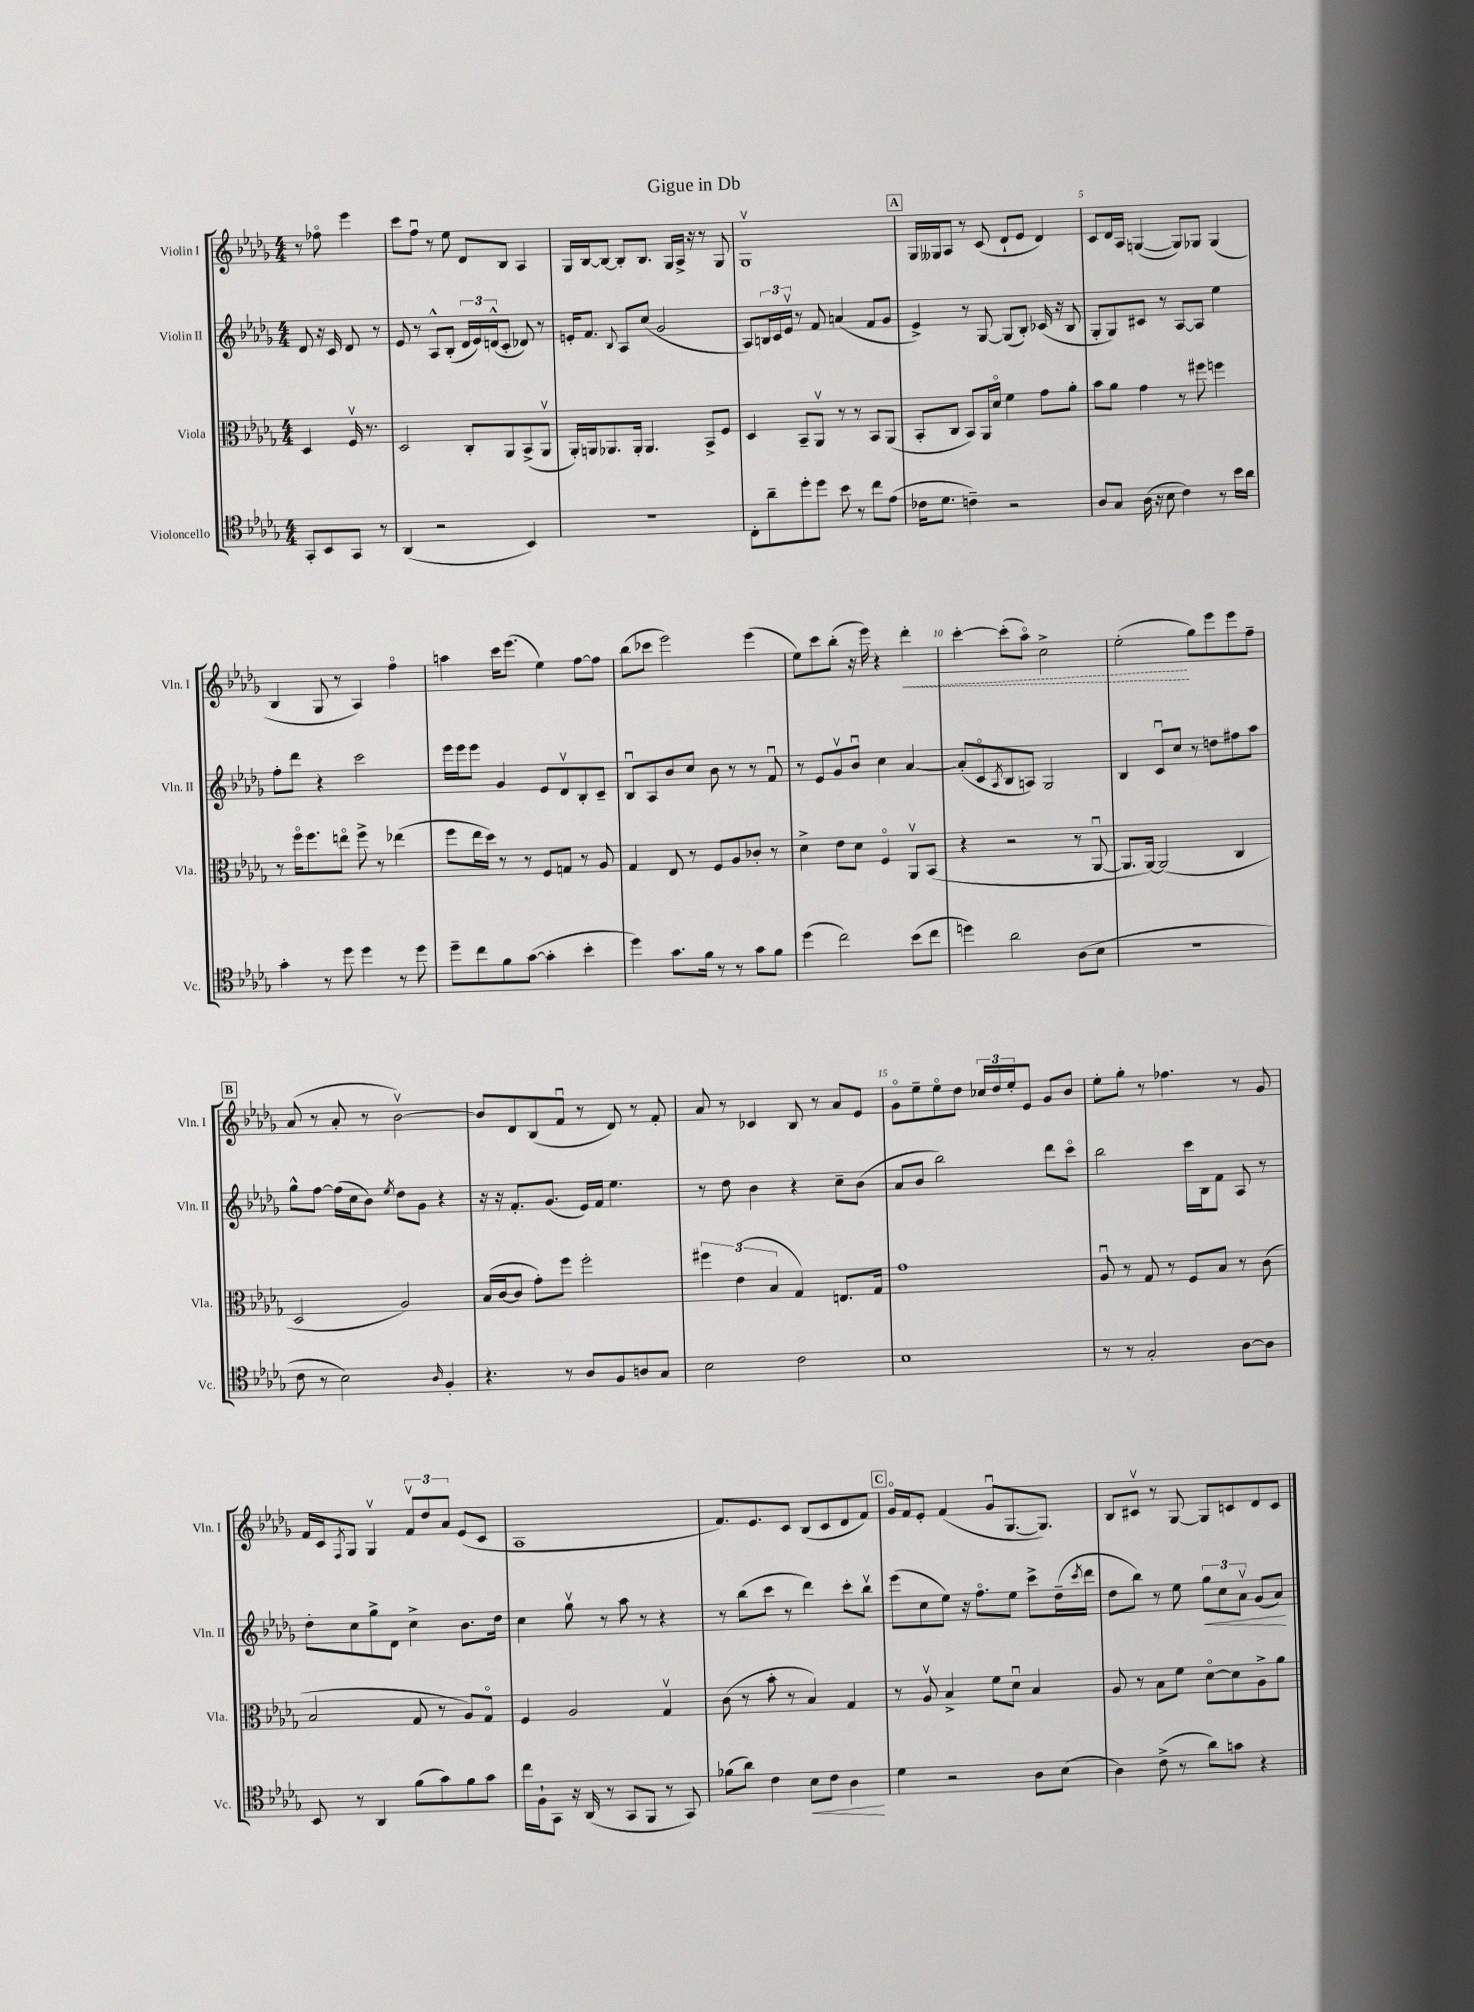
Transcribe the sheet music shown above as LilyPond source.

\header { title = "Gigue in Db" }
<<
\new StaffGroup <<
\new Staff = "s0" \with { instrumentName = "Violin I" shortInstrumentName = "Vln. I" } {
    \clef treble \key des \major \numericTimeSignature \time 4/4 \partial 2
    r8 fes''8\flageolet ees'''4 |
    c'''8 f''8\downbow r8 ees''8 des'8 bes8 aes4 |
    ges16 bes16~ bes8~ bes8-. bes8. ges16 aes16-> r16 r8 ges8 |
    ges1\upbow |
    \mark \markup { \box "A" } ges16 geses16 aes8 r8 c'8( des'8-! ees'8 des'4) |
    c'8 des'16 aes16 g4~( g8) ges8 ges4( |
    bes4 ges8 r8 aes4) f''4\flageolet |
    a''4 c'''16 ees'''8.( ees''4) f''8~ f''8 |
    bes''8( ces'''8 ees'''2) ees'''4( |
    ees''8) c'''8 bes''8-.( r16 ees'''16) r4 \once \override Hairpin.style = #'dashed-line des'''4-.\< |
    c'''4~-. c'''8-.( aes''8\flageolet) c''2-> |
    ees''2-.\!( ges''8) ees'''8 ees'''8 f''8-- |
    \mark \markup { \box "B" } aes'8( r8 aes'8-. r8 bes'2~\upbow) |
    bes'8 des'8 bes8( f'8\downbow r8 des'8) r8 f'8-. |
    aes'8 r8 ces'4 bes8 r8 aes'8 ees'8 |
    ges'8\flageolet ees''8-- ees''8\flageolet des''8 \tuplet 3/2 { ces''16 des''16 ees''16-. } ees'8 ges'8 bes'8 |
    ees''8-. ges''8-. r8 fes''4. r8 ges'8 |
    f'16 c'16 \acciaccatura { f8 } ges8 ges4\upbow \tuplet 3/2 { f'8\upbow des''8 aes'8 } ees'8( c'8 |
    aes1 |
    f'8.) ees'8. c'8 bes8( c'8 des'8 f'8) |
    \mark \markup { \box "C" } ges'16\flageolet f'16 ees'8-. f'4( ges'8\downbow ges8.~ ges8.) |
    bes8 cis'8\upbow r8 ges8~ ges8 c'8 des'8 c'8 \bar "|." |
}
\new Staff = "s1" \with { instrumentName = "Violin II" shortInstrumentName = "Vln. II" } {
    \clef treble \key des \major \numericTimeSignature \time 4/4 \partial 2
    des'8 r16 c'16 des'8 r8 |
    ees'8 r8 aes8-^ bes8-.( \tuplet 3/2 { des'16 ees'16) d'16-^( } c'8-. des'8) r8 |
    e'16-. f'8. \appoggiatura { bes8 } aes8 c''8( ges'2 |
    aes8) \tuplet 3/2 { b16 c'16 ees'16\upbow } r8 f'8 a'4( f'8 ges'8 |
    \mark \markup { \box "A" } ees'4->) r8 ges8~ ges8( bes8-.) ces'16( r16 bes8 |
    ges8-. ges8) cis'8 r8 aes8~ aes8 ees''4 |
    f''8-. des'''8 r4 c'''2 |
    ees'''16 ees'''16 ees'''8 ges'4 ees'8 des'8\upbow bes8-. c'8-- |
    bes8\downbow aes8 bes'8 c''8 bes'8 r8 r8 f'8\downbow |
    r8 ees'8 ges'8\upbow bes'8\downbow c''4 aes'4~ |
    aes'8-.( c'8\flageolet \acciaccatura { aes8 } bes8 a8) ges2 |
    bes4 c'8\downbow c''8 r8 d''8 fis''8 aes''8 |
    \mark \markup { \box "B" } ges''8-^ f''8~ f''16( c''16 bes'8) \acciaccatura { ees''8 } des''8 ges'8 r4 |
    r16 r16 f'8.-. ges'8.( ees'16) f'16 ees''4. |
    r8 des''8 bes'4 r4 c''8-- bes'8( |
    aes'8 bes'8 bes''2) des'''8 c'''8\flageolet |
    bes''2 c'''16 bes16 f'8 aes8 r8 |
    des''8-. c''8 ges''8-> des'8 c''4-> bes'8. des''16 |
    c''4 ges''8\upbow r8 aes''8 r8 r4 |
    r8 bes''8( c'''8 r8 des'''4) c'''8-. bes''8\upbow |
    \mark \markup { \box "C" } ees'''8( c''8 ees''8) r16 f''8.\flageolet ees''8 c'''8-> des''16--( \acciaccatura { c'''8 } des'''16 |
    des''8 bes''8) r8 ees''8 \tuplet 3/2 { ges''8\< c''8 aes'8\upbow } ges'8( aes'8\!) \bar "|." |
}
\new Staff = "s2" \with { instrumentName = "Viola" shortInstrumentName = "Vla." } {
    \clef alto \key des \major \numericTimeSignature \time 4/4 \partial 2
    des4 f16\upbow r8. |
    des2 c8-. aes,8 bes,8->( aes,8\upbow |
    aes,16-.) a,16 aes,8. aes,16-. aes,4. bes,8-> f8 |
    des4 bes,8-- aes,8\upbow r8 r8 bes,8 aes,8( |
    \mark \markup { \box "A" } bes,8-. c8 bes,8) aes,16 des'16\flageolet f'4 ges'8 aes'8-. |
    bes'8 aes'8 ges'4 r8 fis''8 f''4 |
    r8 f''16\flageolet f''8. e''8\flageolet f''8-> r8 ees''4( |
    f''8 ees''16 des''16) r8 r8 f8 g8 r8 aes8 |
    ges4 ees8 r8 f8 aes8 ces'8-. r8 |
    des'4-> ees'8 des'8 f4\flageolet aes,8\upbow bes,8( |
    r4 r2 r8 aes,8~\downbow |
    aes,8. aes,16~) aes,2( c4 |
    \mark \markup { \box "B" } des2 aes2) |
    bes16( c'16~ c'8 ges'8-.) f''8 f''2-. |
    \tuplet 3/2 { fis''4 ees'4( bes4 } ges4) e8. ges16 |
    ges'1 |
    aes8\downbow r8 ges8 r8 f8 bes8 r8 c'8( |
    bes2 ges8 r8 aes8) ges8\flageolet |
    f4 aes2 ges4\upbow |
    c'8( r8 bes'8-. r8 bes4) ges4 |
    \mark \markup { \box "C" } r8 aes8\upbow bes4-> f'8 des'8\downbow bes4 |
    aes8 r8 bes8 f'8 des'8~\flageolet des'8 aes8-> aes'8 \bar "|." |
}
\new Staff = "s3" \with { instrumentName = "Violoncello" shortInstrumentName = "Vc." } {
    \clef tenor \key des \major \numericTimeSignature \time 4/4 \partial 2
    ges,8-. bes,8 ges,8 r8 |
    aes,4( r2 bes,4) |
    R1 |
    c8-. aes'8-- des''8-. des''8 bes'8 r8 c''8 ees'8( |
    \mark \markup { \box "A" } ces'16 des'8. c'4--) r2 |
    aes8 ges8 aes16( r16 bes8 c'4) r8 bes'16 aes'16 |
    ges'4-. r8 des''8 des''4 r8 des''8 |
    des''8-- c''8 f'8 ges'8~( ges'4-. bes'4-. |
    des''4) ges'8. f'16 r8 r8 ges'8 f'8 |
    des''4( c''2) bes'8( c''8 |
    d''4) aes'2 aes8( bes8 |
    R1 |
    \mark \markup { \box "B" } c'8 r8 bes2) \grace { aes16 } f4-. |
    r4. r8 aes8 f8 a8 ges8 |
    bes2 c'2 |
    bes1 |
    r8 r8 ges2-. aes8~ aes8 |
    bes,8 r8 aes,4 f'8( ges'8) f'8 ges'8 |
    c''16 f16-! ges,8 r16 aes,16( r8 ges,8 f,8 r8 ges,8) |
    fes'8( aes'8) c'4 bes8\< c'8 aes4\! |
    \mark \markup { \box "C" } des'4 r2 aes8 bes8( |
    aes4) c'8->( r8 aes'8) g'8 r4 \bar "|." |
}
>>
>>
\layout { \context { \Score \override BarNumber.break-visibility = ##(#f #t #t) barNumberVisibility = #(every-nth-bar-number-visible 5) } }
